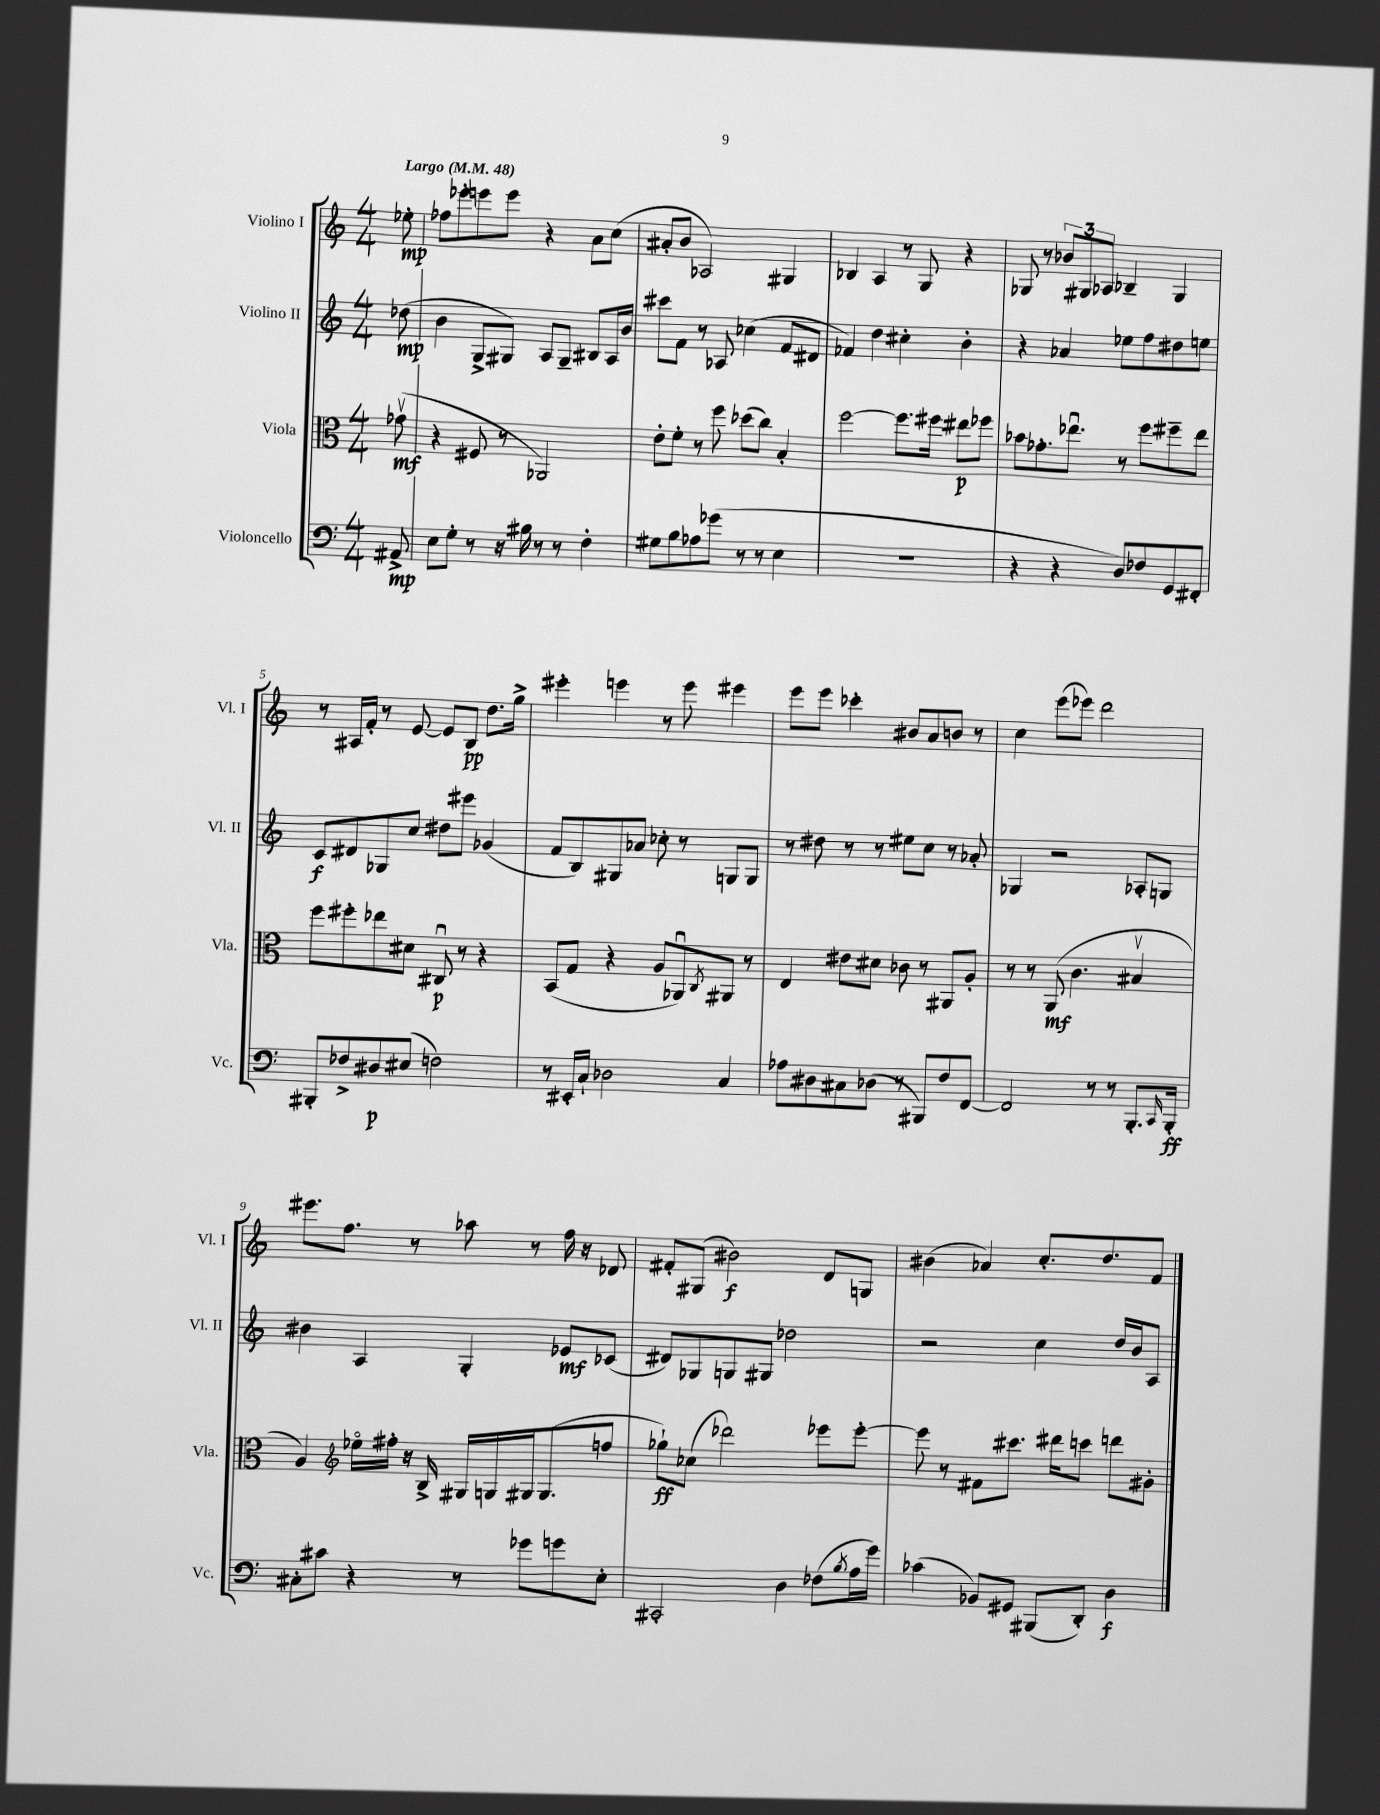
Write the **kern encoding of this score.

**kern	**kern	**kern	**kern
*staff4	*staff3	*staff2	*staff1
*clefF4	*clefC3	*clefG2	*clefG2
*k[]	*k[]	*k[]	*k[]
*M4/4	*M4/4	*M4/4	*M4/4
*MM48	*MM48	*MM48	*MM48
8AA#^/	(8g-v\	(8dd-\	8ee-'\
=	=	=	=
8E\L	4r	4b\	8ff-\L
8G'\J	.	.	8eee-'\
8r	8F#/	8G^/L	8eee\
16r	8r	8G#/J)	8eee\J
16B#\	.	.	.
8r	2AA-/)	8A/L	4r
8r	.	8G#~/J	.
4F'\	.	8B#/L	8a\L
.	.	16A/L	(8cc\J
.	.	16b/JJ	.
=	=	=	=
8G#\L	8e'\L	8ccc#\L	8a#'/L
8B\	8f'\J	8f\J	8b/J
8A-\	8r	8r	2A-/)
(8g-\J	8ff\	8A-/	.
8r	(8dd-\L	(4cc-\	.
8r	8cc\J)	.	.
4E\	4B'/	8f/L	4G#/
.	.	8d#/J	.
=	=	=	=
1r	[2ff\	4f-/)	4B-/
.	.	4dd\	4A/
.	8.ff\]L	4cc#'\	8r
.	.	.	8G/
.	16ff#\Jk	.	.
.	8ee#\L	4b'\	4r
.	8ff-\J	.	.
=	=	=	=
4r	8b-\L	4r	8G-/
.	8.g-'\	.	8r
4r	.	4a-/	12b-/L
.	8.ee-u\J	.	.
.	.	.	12G#/
.	.	.	12A-/J
8D/L)	8r	8ee-\L	4B-~/
8F-/	8ff\L	8ff\	.
8GG/	8ff#~\	8dd#\	4G#/
8FF#'/J	8ee-\J	8ee\J	.
=	=	=	=
8BBB#'/L	8ff\L	8c/L	8r
8F-^/	8ff#'\	8d#/	16A#/LL
.	.	.	16f'/JJ
8D#/	8ee-\	8G-/	8r
(8E#/J	8d#\J	8cc/J	[8e/
2F\)	8C#u/	8dd#\L	8e/]L
.	8r	8eee#\J	8B/J
.	4r	(4g-/	8.dd\L
.	.	.	16gg^\Jk
=	=	=	=
8r	(8BB/L	8f/L	4eee#'\
16EE#'/LL	8G/J	8B/)	.
16C`/JJ	.	.	.
2D-\	4r	8G#/	4eee\
.	.	8a-/J	.
.	8A/L	8cc-'\	8r
.	8AA-u/)	8r	8eee\
.	8qC/	.	.
4C/	8AA#/J	8G/L	4eee#\
.	8r	8G/J	.
=	=	=	=
8A-\L	4E/	8r	8eee\L
8D#\	.	8dd#\	8eee\J
8C#\	8e#\L	8r	4ccc-'\
(8D-\J	8d#\J	8r	.
8r	8c-\	8ee#\L	8b#/L
8BBB#/L)	8r	8cc\J	8a/
8F/	8AA#/L	8r	8b/J
[8FF/J	8A'/J	8a-'/	8r
=	=	=	=
2FF/]	8r	4G-/	4cc\
.	8r	.	.
.	(8AA/	2r	(8eee\L
.	4.c\	.	8eee-\J)
8r	.	.	2ddd\
8r	.	.	.
8.BBB'/L	4B#v/	8A-'/L	.
.	.	8G/J	.
16qqCC/	.	.	.
16BBB'/Jk	.	.	.
=	=	=	=
8C#'\L	4A/)	4b#\	8.eee#\L
8c#\J	.	.	.
.	.	.	8.ff\J
*	*clefG2	*	*
4r	16ee-o\LL	4A/	.
.	16ff#'\JJ	.	.
.	16r	.	8r
.	16B^/	.	.
8r	16G#/LL	4G'/	8aa-\
.	16G/	.	.
8g-\L	16G#/J	.	8r
.	(8.G#/	.	.
8g\	.	8e-/L	16ff\
.	.	.	16r
8E'\J	8ff/J	(8c-/J	8d-/
=	=	=	=
2CC#'/	8gg-`\L)	8d#/L)	8f#'/L
.	(8cc-\J	8G-/	(8G#/J
.	2ddd-\)	8G/	2b#\)
.	.	8G#/J	.
4D\	.	2dd-\	.
(8F-\L	8eee-\L	.	8d/L
8qB/	.	.	.
16A\L	[8eee-'\J	.	8G/J
16g\JJ)	.	.	.
=	=	=	=
(4c-\	8eee-\]	2r	(4b#\
.	8r	.	.
8BB-/L)	8f#\L	.	4a-/)
8GG#/J	8.ccc#\J	.	.
(8BBB#/L	.	4cc\	8.cc'/L
.	16ddd#\LK	.	.
8DD'/J)	8ccc\J	.	.
.	.	.	8.dd/
4D\	8ddd\L	16dd/LL	.
.	.	16b/J	.
.	8g#'\J	8A/J	8f/J
==	==	==	==
*-	*-	*-	*-
